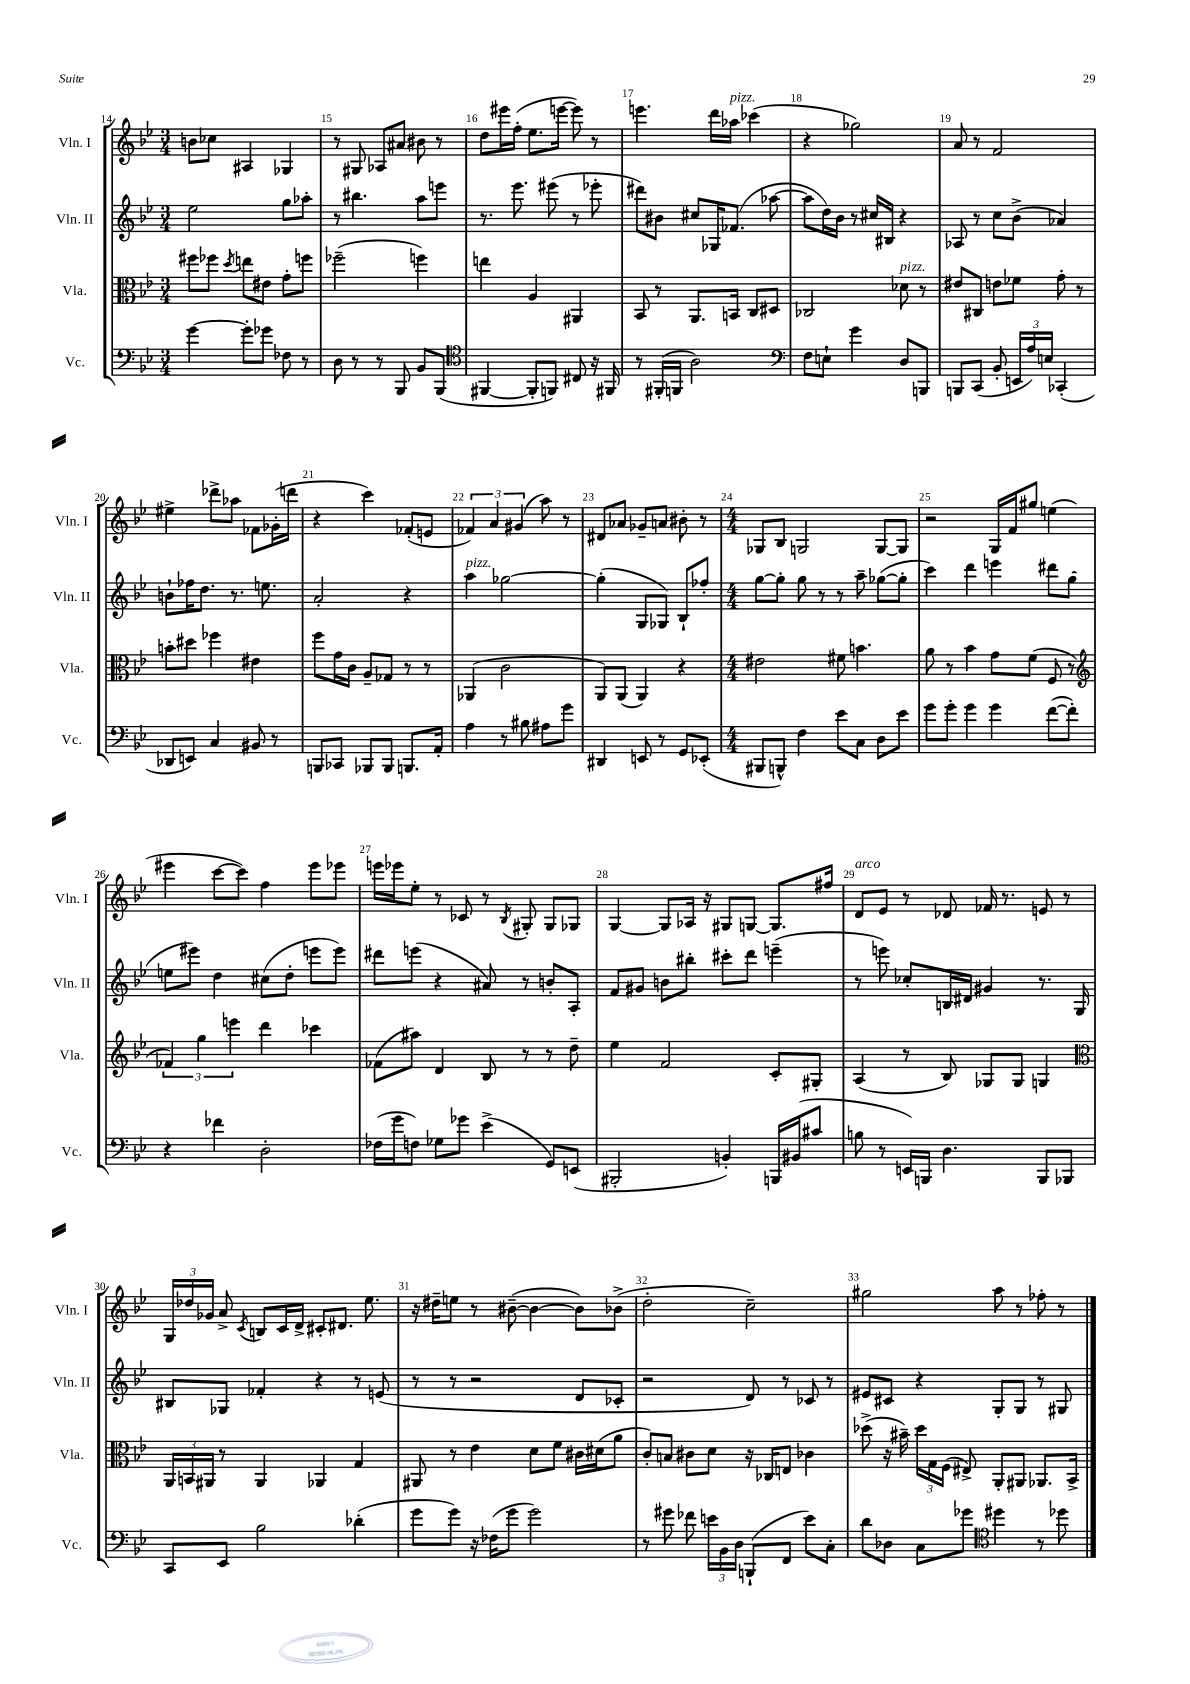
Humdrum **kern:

**kern	**kern	**kern	**kern
*part4	*part3	*part2	*part1
*staff4	*staff3	*staff2	*staff1
*I"Vc.	*I"Vla.	*I"Vln. II	*I"Vln. I
*I'Vc.	*I'Vla.	*I'Vln. II	*I'Vln. I
*clefF4	*clefC3	*clefG2	*clefG2
*k[b-e-]	*k[b-e-]	*k[b-e-]	*k[b-e-]
*M3/4	*M3/4	*M3/4	*M3/4
=14	=14	=14	=14
[4g\	8ff#X\L	2ee-\	8bn\L
.	8ff-X\J	.	8cc-X\J
.	8qdd/	.	.
8g'\L]	8een\L	.	4A#X/
8g-X\J	8e#X\J	.	.
8F-X\	8g'\L	8gg\L	4G-X/
8r	8ffn\J	8aa-X'\J	.
=15	=15	=15	=15
8D\	(2ff-X~\	8r	8r
8r	.	4.bb#X\	8G#X/
8r	.	.	8A-X/L
8BBB-/	.	.	8a#X/J
8BB-/L	4ffn\)	8aa\L	8b#X\
(8BBB-/J	.	8eeen\J	8r
=16	=16	=16	=16
*clefC4	*	*	*
[4FF#X/	4een\	8.r	8dd\L
.	.	.	16eee#X\L
.	.	8.eee-\	(16ff'\JJ
8FF#'/L]	4A/	.	8.ee-\L
8FFn/J)	.	(8eee#X\	.
.	.	.	[16eeen\Jk
8C#X/	4AA#X/	8r	8eee\])
16r	.	8eee-X'\	8r
16FF#X/	.	.	.
=17	=17	=17	=17
8r	8BB-/	8ddd#X\L)	4.eeen\
(16FF#X'/LL	8r	8b#X\J	.
16FFn/JJ	.	.	.
2A\)	8.AA/L	8cc#X/L	.
.	.	16G-X/K	16ddd\LL
!	!	!	!LO:TX:a:i:t=pizz.
.	16BBn/Jk	(8.f-X/J	16aa-X\JJ
.	8C/L	.	(4ccc-X\
.	8D#X/J	[8aa-X\	.
=18	=18	=18	=18
*clefF4	*	*	*
8F\L	2C-X/	8aa-\L]	4r
8En`\J	.	16dd\L)	.
.	.	16b-\JJ	.
4g\	.	8r	2gg-X\)
.	.	16cc#X/LL	.
.	.	16B#X/JJ	.
!	!LO:TX:a:i:t=pizz.	!	!
8D/L	8d-X\	4r	.
8BBBn/J	8r	.	.
=19	=19	=19	=19
8BBBn/L	8e#X/L	8A-X/	8a/
(8CC/J	8C#X/J	8r	8r
8BB-'/	8en\L	8cc\L	2f/
24EEn/LL	8f-X\J	(8b-^\J	.
24A/)	.	.	.
24En/JJ	.	.	.
(4CC-X'/	8g'\	4a-X/)	.
.	8r	.	.
!!LO:LB:g=z
=20	=20	=20	=20
8DD-X/L	8bn'\L	8bn`\L	4ee#X^\
8EEn/J)	8dd#X\J	16ff-X\K	.
.	.	8.dd\J	.
4C/	4ff-X\	.	8ddd-X^\L
.	.	8.r	8aa-X\J
8BB#X/	4e#X\	.	8f-X\L
.	.	8.een\	.
8r	.	.	(16g-X'\L
.	.	.	16dddn\JJ
=21	=21	=21	=21
8BBBn/L	8ff\L	2a'/	4r
8CC-X/J	16g\L	.	.
.	16c\JJ	.	.
8BBB-X/L	8A~/L	.	4ccc\)
8BBB-/J	8G-X/J	.	.
8.BBBn/L	8r	4r	(8f-X'/L
.	8r	.	8en/J
16AA'/Jk	.	.	.
=22	=22	=22	=22
!	!	!LO:TX:a:i:t=pizz.	!
4A\	(4AA-X/	4aa\	6f-X/)
.	.	.	6a/
8r	2c\	[2gg-X\	.
.	.	.	(6g#X/
8B#X\	.	.	.
8A#X\L	.	.	8aa\)
8g\J	.	.	8r
=23	=23	=23	=23
4DD#X/	8AA/L)	(4gg-'\]	8d#X/L
.	(8AA/J	.	8a-X/J
8EEn/	4AA/)	8G/L	8g-X~/L
8r	.	8G-X/J)	8an/J
8GG/L	4r	8B-`/L	8b#X'\
(8EE-X'/J	.	8ff-X'/J	8r
=24	=24	=24	=24
*M4/4	*M4/4	*M4/4	*M4/4
8BBB#X/L	2e#X\	[8gg\L	8G-X/L
8BBBn^^/J)	.	8gg'\J]	8B-/J
4F\	.	8gg\	2Gn/
.	.	8r	.
8e-\L	8f#X\	8r	.
8C\J	4.bn\	8aa~\	.
8D\L	.	([8gg-X\L	[8G/L
8e-\J	.	8gg-'\J]	8G/J]
=25	=25	=25	=25
8g\L	8a\	4ccc\)	2r
8g'\J	8r	.	.
4g\	4b-\	4ddd\	.
4g\	8g\L	4eeen\	16G/LL
.	.	.	16f/J
.	(8f\J	.	8gg#X/J
([8f\L	8F/	8ddd#X\L	(4een\
8f'\J])	8r	(8gg\J	.
!!LO:LB:g=z
=26	=26	=26	=26
*	*clefG2	*	*
4r	6f-X/)	8een\L	4eee#X\
.	.	8eee#X\J)	.
.	6gg\	.	.
4f-X\	.	4dd\	[8ccc\L
.	6eeen\	.	.
.	.	.	8ccc\J])
2D'\	4ddd\	(8cc#X\L	4ff\
.	.	8dd'\J	.
.	4ccc-X\	8eeen\L	8eee#\L
.	.	8eee\J)	8eee-X\J
=27	=27	=27	=27
(16F-X\LL	(8f-X\L	8ddd#X\L	16eeen\LL
16g\J	.	.	16eee-X\J
8Fn\J)	8aa#X\J)	(8eeen\J	8ee-'\J
8G-X\L	4d/	4r	8r
8g-X\J	.	.	8c-X/
(4e-^\	8B-/	8a#X/)	8r
.	.	.	8qB-/
.	8r	8r	8G#X'/
8GG/L)	8r	8bn'/L	8G#/L
(8EEn/J	8dd~\	8A'/J	8G-X/J
=28	=28	=28	=28
2BBB#X'/	4ee-\	8f/L	[4G/
.	.	8g#X/J	.
.	2f/	8bn\L	8G/L]
.	.	8bb#X'\J	16A-X/Jk
.	.	.	16r
4BBn'/)	.	8ccc#X'\L	8G#X/L
.	.	8ddd\J	[8Gn/J
16BBBn/LL	8c'/L	(4eeen~\	8.G/L]
(16BB#X/J	.	.	.
8c#X/J	8G#X'/J	.	.
.	.	.	16ff#X/Jk
=29	=29	=29	=29
!	!	!	!LO:TX:a:i:t=arco
8Bn\	(4A/	8r	8d/L
8r	.	8eeen\)	8e-/J
16EEn/LL)	8r	8cc-X'/L	8r
16BBBn/JJ	.	.	.
4.D\	8B-/)	16Bn/L	8d-X/
.	.	16d#X/JJ	.
.	8G-X/L	4g#X/	16f-X/
.	.	.	8.r
.	8G-/J	.	.
8BBB/L	4Gn/	8.r	8en/
8BBB-X/J	.	.	8r
.	.	16G/	.
!!LO:LB:g=z
=30	=30	=30	=30
*	*clefC3	*	*
8CC/L	24AA/LL	8B#X/L	24G/LL
.	24BBn/	.	24dd-X/
.	24AA#X/JJ	.	24g-X/JJ
8EE-/J	8r	8G-X/J	8a^/
.	.	.	8qc/
2B-\	4AA#/	4f-X'/	8Bn/L
.	.	.	16c/L
.	.	.	16d^/JJ
.	4AA-X/	4r	8c#X'/L
.	.	.	8.d#X/J
(4d-X'\	4G/	8r	.
.	.	.	8.ee-\
.	.	(8en/	.
=31	=31	=31	=31
8g\L	8AA#X/	8r	16r
.	.	.	16dd#X~\KL
8g\J)	8r	8r	8een\J
16r	4e-\	2r	8r
(16F-X\KL	.	.	.
8g\J	.	.	([8b#X~\
2g\)	8d\L	.	4b#\_
.	8f\J	.	.
.	16c#X\LL	8d/L	8b#\L])
.	(16d#X\J	.	.
.	8a\J	8c-X'/J	(8b-X^\J
=32	=32	=32	=32
8r	8c'/L)	2r	2dd'\
8g#X\	8Bn/J	.	.
8f-X\	8c#X\L	.	.
24en\LL	8d\J	.	.
24BB-\	.	.	.
24D\JJ	.	.	.
(8BBBn`/L	16r	8d/)	2cc~\)
.	16C-X/KL	.	.
8FF/J	8En/J	8r	.
8e\L)	4c-X\	8c-X/	.
8C'\J	.	8r	.
=33	=33	=33	=33
8d\L	(8dd-X^\	8e#X/L	2gg#X\
8D-X\J	16r	8c#X/J	.
.	16b#X~\)	.	.
8C\L	24dd-\LL	4r	.
.	24G\	.	.
.	(24F\JJ	.	.
8g-X\J	8E#X^/)	.	.
*clefC4	*	*	*
4dd#X\	8AA'/L	8G'/L	8aa\
.	8AA#X/J	8G/J	8r
8r	8.AA-X/L	8r	8ff-X'\
8dd-X\	.	8G#X/	8r
.	16BB-^/Jk	.	.
==	==	==	==
*-	*-	*-	*-
